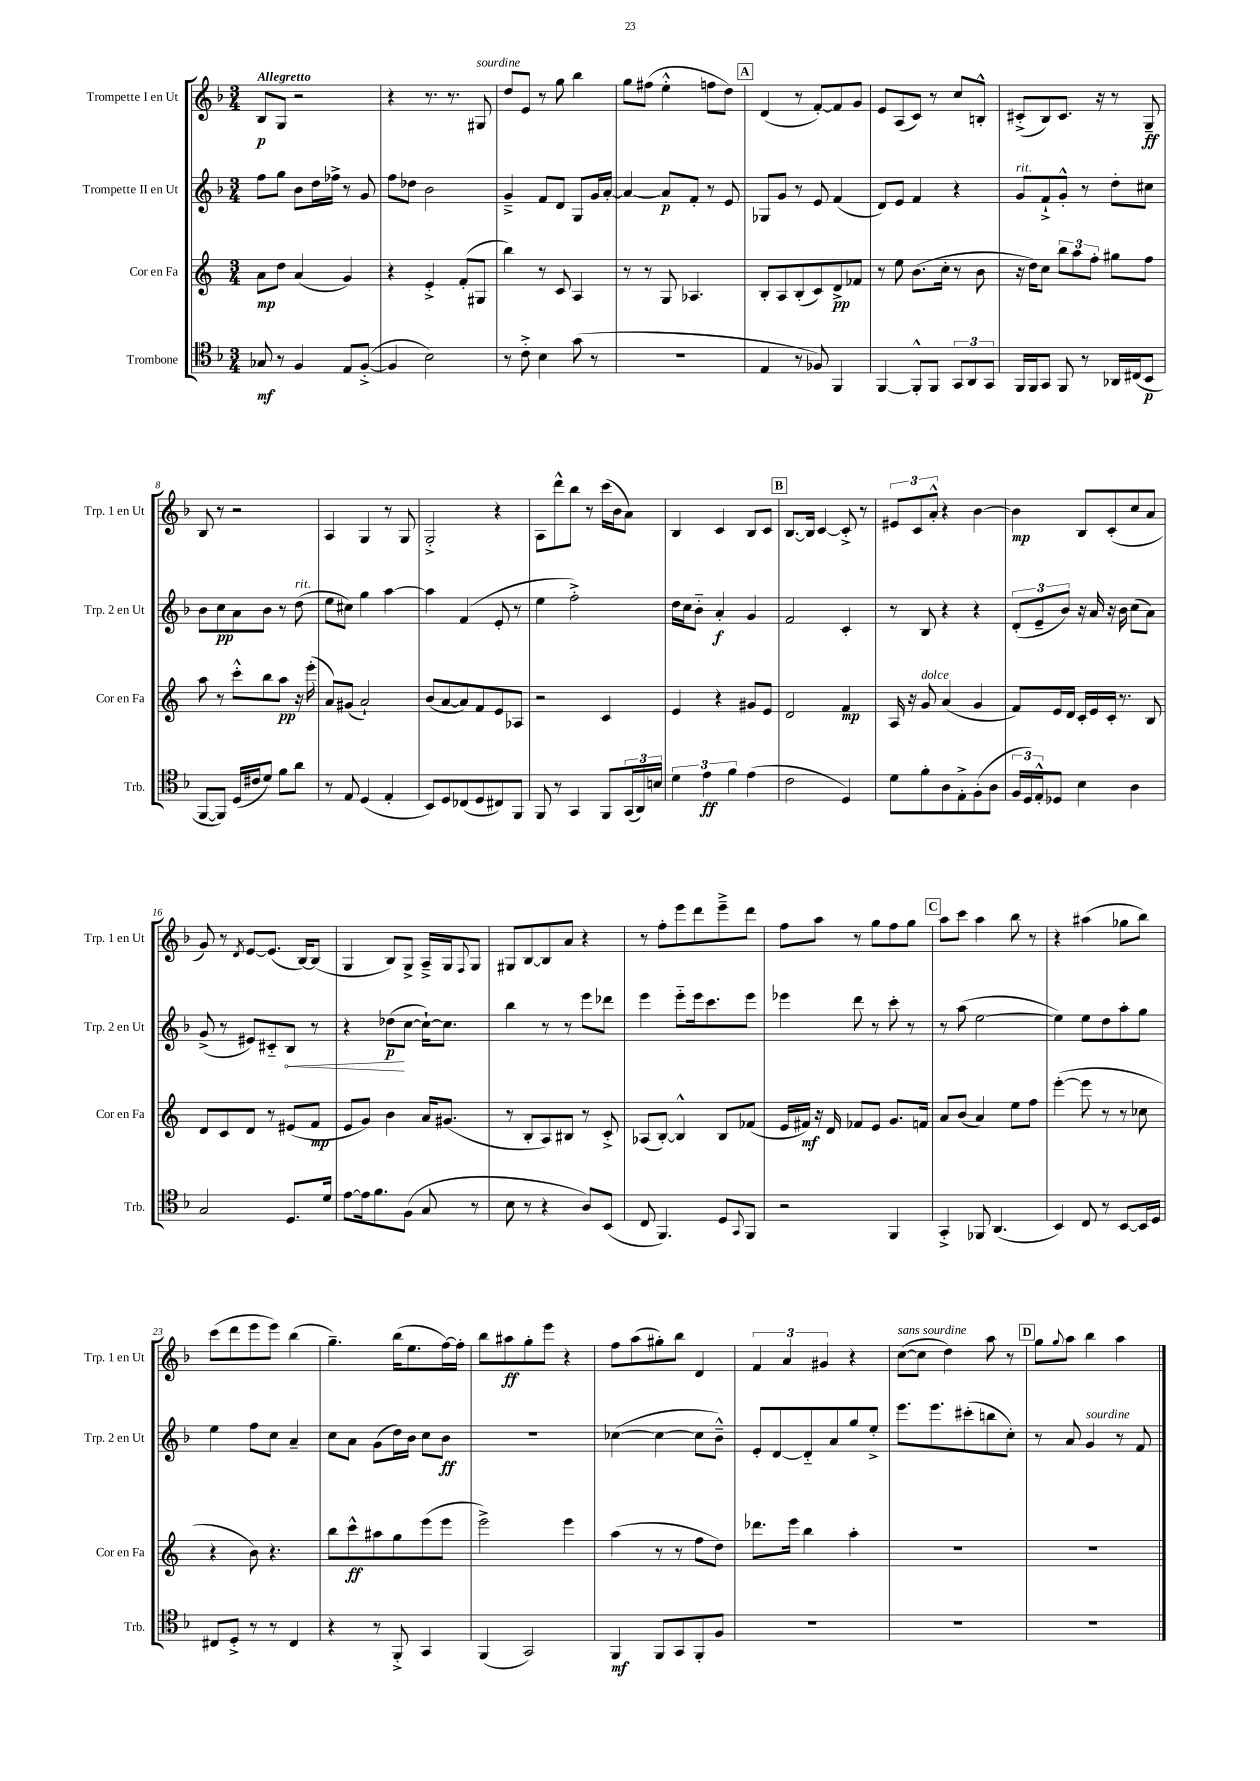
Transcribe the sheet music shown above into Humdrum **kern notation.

**kern	**kern	**kern	**kern
*staff4	*staff3	*staff2	*staff1
*clefC4	*clefG2	*clefG2	*clefG2
*k[b-]	*k[]	*k[b-]	*k[b-]
*M3/4	*M3/4	*M3/4	*M3/4
8G-/	8a\L	8ff\L	8B-/L
8r	8dd\J	8gg\J	8G/J
4F/	(4a/	8b-\L	2r
.	.	16dd\L	.
.	.	16ff-^\JJ	.
8E/L	4g/)	8r	.
([8F'^/J	.	8g/	.
=	=	=	=
4F/]	4r	8ff\L	4r
.	.	8dd-\J	.
2B-\)	4e'^/	2b-\	8.r
.	.	.	8.r
.	(8f'/L	.	.
.	8G#/J	.	8G#/
=	=	=	=
8r	4bb\)	4g~^/	8dd/L
8c'^\	.	.	8e/J
4B-\	8r	8f/L	8r
.	8c/	8d/J	8gg\
(8g\	4A/	8G/L	4bb-\
8r	.	16g/L	.
.	.	[16a'/JJ	.
=	=	=	=
2.r	8r	4a/_	8gg\L
.	8r	.	(8ff#\J
.	8G/	8a/]L	4ee'^^\
.	4.A-/	8f'/J	.
.	.	8r	8ff\L
.	.	8e/	8dd\J)
=	=	=	=
4E/	8B'/L	8G-/L	(4d/
.	8A/	8g/J	.
8r	(8B'/	8r	8r
8F-/)	8c/)	8e/	[8f'/L)
4FF/	8d^/	(4f/	8f/]
.	8f-/J	.	8g/J
=	=	=	=
[4FF/	8r	8d/L)	8e/L
.	8ee\	8e/J	(8A/
8FF'^^/]L	(8.b\L	4f/	8c/J)
8FF/J	.	.	8r
.	16cc'\Jk	.	.
12GG/L	8r	4r	8cc/L
12AA/	.	.	.
.	8b\	.	8B'^^/J
12GG/J	.	.	.
=	=	=	=
16FF/LL	16r	8g/L	(8c#'^/L
16FF/J	16dd\LK)	.	.
8GG/J	8cc\J	8f`^/	8B-/)
8FF/	12bb\L	8g'^^/J	8.c#/J
.	12aa\	.	.
8r	.	8r	.
.	12ff'\J	.	.
.	.	.	16r
16AA-/LL	8gg#\L	8dd'\L	8r
(16C#/J	.	.	.
8BB-/J	8ff\J	8cc#\J	8G~/
=	=	=	=
[8FF/L	8aa\	8b-\L	8B-/
8FF/]J)	8r	8cc\	8r
(16D/LL	8ccc'^^\L	8a\	2r
16c#/J	.	.	.
8d/J)	8bb\	8b-\J	.
8f\L	8aa\J	8r	.
8a\J	16r	(8dd\	.
.	(16eee'\	.	.
=	=	=	=
8r	8a/L)	8ee\L	4A/
8E/	(8g#/J	8cc#\J)	.
(4D/	2a`/)	4gg\	4G/
4E'/	.	[4aa\	8r
.	.	.	8G/
=	=	=	=
8BB-/L)	(8b/L	4aa\]	2G'^/
8D/	[8a/	.	.
(8C-/	8a/])	(4f/	.
8D/	8f/	.	.
8C#/)	8e/	8e'/	4r
8FF/J	8A-/J	8r	.
=	=	=	=
8FF/	2r	4ee\	8A\L
8r	.	.	8ddd^^\
4GG/	.	2ff'^\)	8bb-\J
.	.	.	8r
8FF/L	4c/	.	(16ccc\LL
.	.	.	16b-\J
(24GG/L	.	.	8a\J)
24AA/)	.	.	.
24B/JJ	.	.	.
=	=	=	=
6d\	4e/	16dd\LL	4B-/
.	.	16cc\J	.
.	.	8b-'~\J	.
6e\	.	.	.
.	4r	4a'/	4c/
6f\	.	.	.
(4e\	8g#/L	4g/	8B-/L
.	8e/J	.	8c/J
=	=	=	=
2c\	2d/	2f/	[8.B-/L
.	.	.	16B-/]Jk
.	.	.	[4c/
4D/)	4f/	4c'/	8c'^/]
.	.	.	8r
=	=	=	=
8d\L	16A/	8r	12e#/L
.	16r	.	.
.	.	.	12c/
8f'\	8g/	8B-/	.
.	.	.	12a'^^/J
8A\	(4a/	4r	4r
8E'^\	.	.	.
(8F'\	4g/	4r	[4b-\
8A\J	.	.	.
=	=	=	=
24F/LL	8f/L)	(12d'/L	4b-\]
24D/)	.	.	.
24E'^^/J	.	12e~/	.
8D-/J	16e/L	.	.
.	.	12b-/J)	.
.	16d/JJ	.	.
4B-\	16c'/LL	16r	8B-/L
.	16e/	16a/	.
.	16c'/JJ	16r	(8c'/
.	8.r	16b-\	.
4A\	.	(8cc\L	8cc/
.	8B/	8a\J)	8a/J
=	=	=	=
2G/	8d/L	(8g^/	8g/)
.	8c/	8r	8r
.	.	.	8qd/
.	8d/J	8e#/L)	[8e/L
.	8r	8c#'~/	(8.e/]J
8.D/L	(8e#/L	8B-/J	.
.	.	.	[16B-/LK)
.	8f/J	8r	(8B-/]J
16d/Jk	.	.	.
=	=	=	=
[8e\L	8e/L	4r	4G/
16e\]k	8g/J)	.	.
8.f\	.	.	.
.	4b\	(8dd-\L	8B-/L)
(8F\J	.	[8cc\J	8G^/J
8G/	16a/LK	16cc`\_LK)	16A~^/LL
.	(8.g#/J	8.cc\]J	16G/J
.	.	.	8qqF/
8r	.	.	8G/J
=	=	=	=
8B-\	8r	4bb-\	8G#/L
8r	8B'/L	.	[8B-/
4r	8A/)	8r	8B-/]
.	8B#/J	8r	8a/J
8A/L)	8r	8eee\L	4r
(8BB-/J	8c'^/	8ddd-\J	.
=	=	=	=
8C/	(8A-/L	4eee\	8r
4.FF/)	[8B'/J)	.	8ff'\L
.	4B^^/]	8eee'~\L	8eee\
.	.	16eee\k	8ddd\
.	.	8.ccc\	.
8D/L	8B/L	.	8eee~^\
8qqGG/	.	.	.
8FF/J	(8f-/J	8eee\J	8ddd\J
=	=	=	=
2r	16e/LL	4eee-\	8ff\L
.	16f#/JJ)	.	.
.	16r	.	8aa\J
.	16d/	.	.
.	8f-/L	8ddd\	8r
.	8e/J	8r	8gg\L
4FF/	8.g/L	8ccc'\	8ff\
.	.	8r	8gg\J
.	16f/Jk	.	.
=	=	=	=
4GG'^/	8a/L	8r	8aa\L
.	(8b/J	(8aa\	8ccc\J
8FF-/	4a/)	[2ee\	4aa\
(4.AA/	.	.	.
.	8ee\L	.	8bb-\
.	8ff\J	.	8r
=	=	=	=
4BB-/)	([4eee'\	4ee\])	4r
8C/	8eee\]	8ee\L	(4aa#\
8r	8r	8dd\	.
[8BB-/L	8r	8aa'\	8gg-\L
16BB-/]L	8cc-\	8gg\J	8bb-\J)
16D/JJ	.	.	.
=	=	=	=
8C#/L	4r	4ee\	(8ccc\L
8D'^/J	.	.	8ddd\
8r	8b\)	8ff\L	8eee\
8r	4.r	8cc\J	8eee\J)
4C#/	.	4a~/	(4bb-\
=	=	=	=
4r	8bb\L	8cc\L	4.gg~\)
.	8ccc^^\	8a\J	.
8r	8aa#\	(8g\L	.
8FF'^/	8gg\	16dd\L)	(16bb-\LK
.	.	16b-\JJ	8.ee\
4GG/	(8eee\	8cc\L	.
.	8eee\J	8b-\J	[16ff\L)
.	.	.	16ff'\]JJ
=	=	=	=
(4FF/	2eee^\)	2.r	8bb-\L
.	.	.	8aa#\
2GG/)	.	.	8gg'\
.	.	.	8eee\J
.	4eee\	.	4r
=	=	=	=
4FF/	(4aa\	([4cc-\	8ff\L
.	.	.	(8aa\
8FF/L	8r	4cc-\_	8gg#'\)
8GG/	8r	.	8bb-\J
8FF'/	8ff\L	8cc-\]L	4d/
8F/J	8dd\J)	8b-~^^\J)	.
=	=	=	=
2.r	8.ddd-\L	8e'/L	6f/
.	.	[8d/	.
.	.	.	6a/
.	16eee\Jk	.	.
.	4bb\	8d'~/]	.
.	.	.	6g#/
.	.	8a/	.
.	4aa'\	8gg/	4r
.	.	8ee'^/J	.
=	=	=	=
2.r	2.r	8.eee\L	([8cc\L
.	.	.	8cc\]J
.	.	8.eee\	.
.	.	.	4dd\)
.	.	(8ccc#'\	.
.	.	8bb\	8aa\
.	.	8cc'\J)	8r
=	=	=	=
2.r	2.r	8r	8gg\L
.	.	.	8qqgg/
.	.	8a/	8aa\J
.	.	4g/	4bb-\
.	.	8r	4aa\
.	.	8f/	.
==	==	==	==
*-	*-	*-	*-
